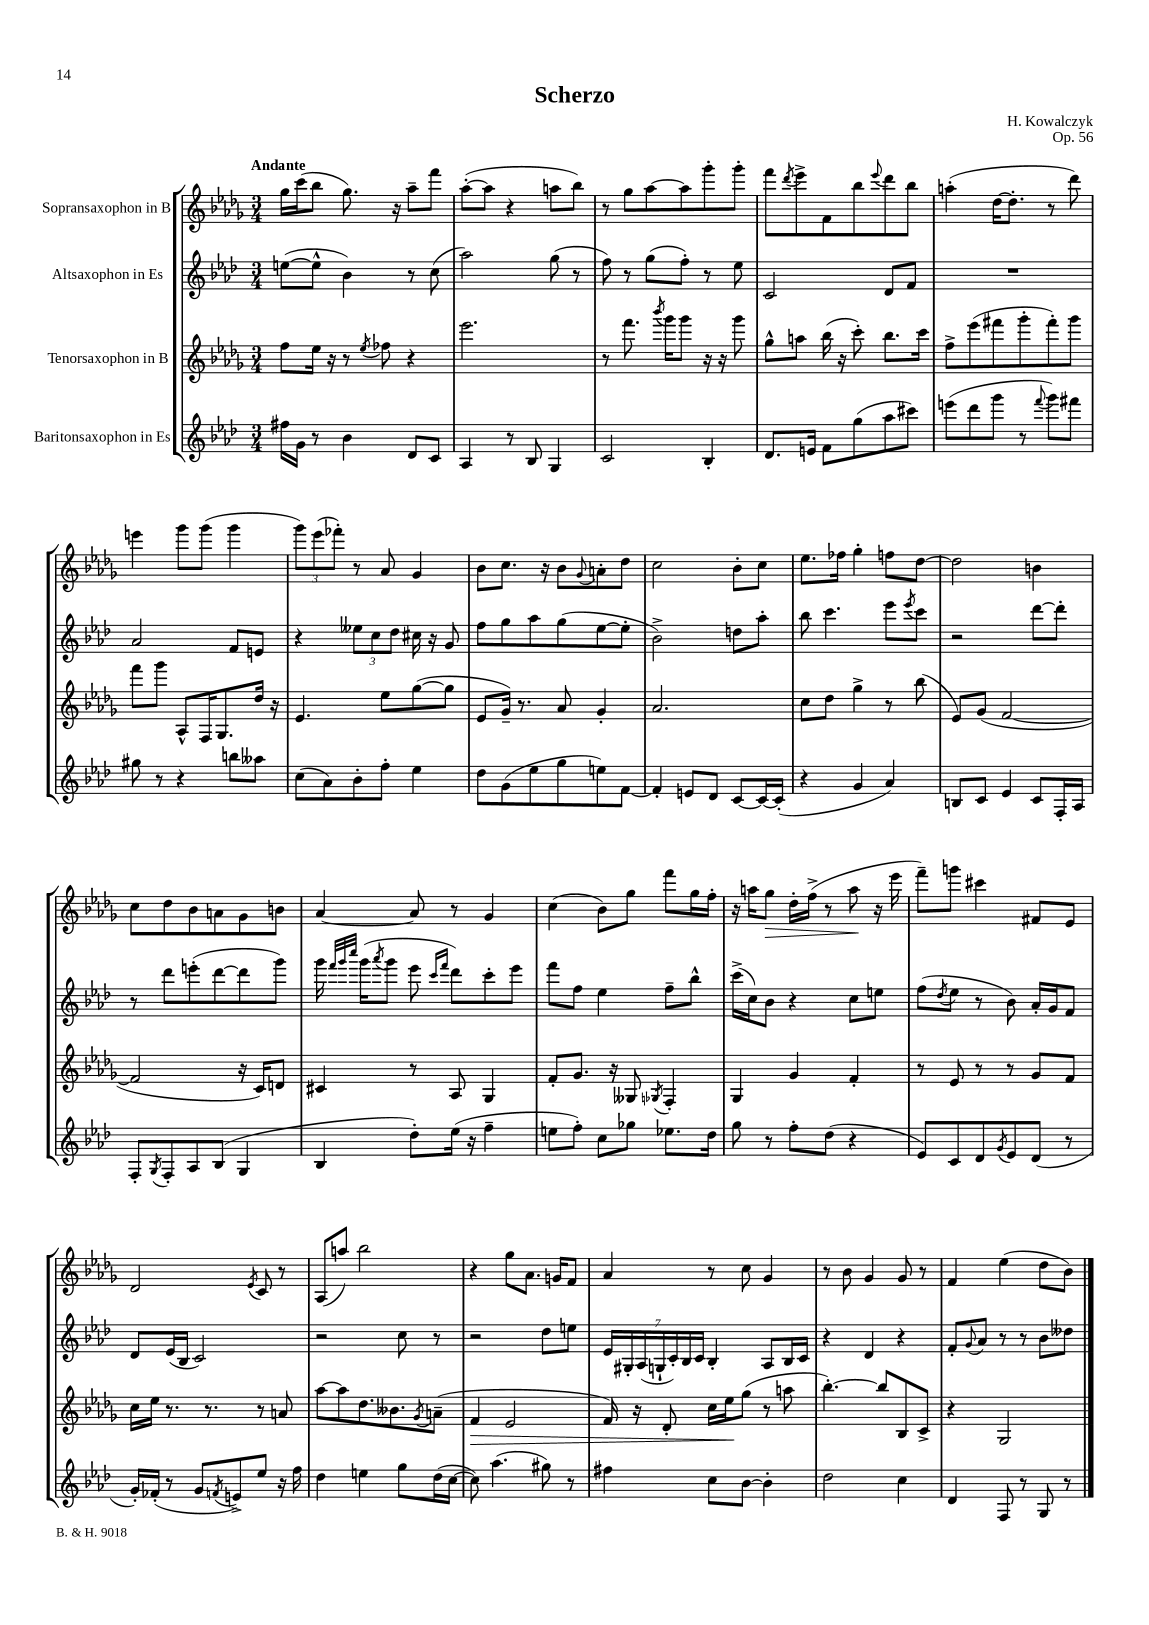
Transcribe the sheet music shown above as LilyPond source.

\header { title = "Scherzo" composer = "H. Kowalczyk" opus = "Op. 56" }
<<
\new StaffGroup <<
\new Staff = "s0" \with { instrumentName = "Sopransaxophon in B" } {
    \clef treble \key des \major \numericTimeSignature \time 3/4 \tempo "Andante"
    ges''16 c'''16( bes''8 ges''8.) r16 aes''8-- f'''8 |
    aes''8~-.( aes''8 r4 a''8 bes''8) |
    r8 ges''8 aes''8~ aes''8 ges'''8-. ges'''8-. |
    f'''8 \acciaccatura { des'''8 } ees'''8-> f'8 bes''8 \appoggiatura { ees'''8 } des'''8 bes''8 |
    a''4-.( des''16~ des''8.-. r8 des'''8) |
    e'''4 ges'''8 ges'''8( ges'''4 |
    \tuplet 3/2 { ges'''8) ees'''8( fes'''8-.) } r8 aes'8 ges'4 |
    bes'8 c''8. r16 bes'8 \appoggiatura { ges'8 } a'8-. des''8 |
    c''2 bes'8-. c''8 |
    ees''8. fes''16 ges''4-. f''8 des''8~ |
    des''2 b'4 |
    c''8 des''8 bes'8 a'8 ges'8 b'8 |
    aes'4~ aes'8 r8 ges'4 |
    c''4( bes'8) ges''8 f'''8 ges''16 f''16-. |
    r16 a''16 ges''8\> des''16-. f''16->( r8 a''8\! r16 ees'''16 |
    f'''8--) g'''8 cis'''4 fis'8 ees'8 |
    des'2 \acciaccatura { ees'8 } c'8 r8 |
    aes8( a''8) bes''2 |
    r4 ges''8 aes'8. g'16 f'8 |
    aes'4 r8 c''8 ges'4 |
    r8 bes'8 ges'4 ges'8 r8 |
    f'4 ees''4( des''8 bes'8) \bar "|." |
}
\new Staff = "s1" \with { instrumentName = "Altsaxophon in Es" } {
    \clef treble \key aes \major \numericTimeSignature \time 3/4
    e''8~( e''8-^ bes'4) r8 c''8( |
    aes''2) g''8( r8 |
    f''8) r8 g''8( f''8-.) r8 ees''8 |
    c'2 des'8 f'8 |
    R2. |
    aes'2 f'8 e'8 |
    r4 \tuplet 3/2 { eeses''8 c''8 des''8 } cis''16 r16 g'8 |
    f''8 g''8 aes''8 g''8( ees''8~ ees''8-. |
    bes'2->) d''8 aes''8-. |
    bes''8 c'''4. ees'''8 \acciaccatura { ees'''8 } c'''8 |
    r2 des'''8~ des'''8-. |
    r8 des'''8 e'''8-.( des'''8~ des'''8 g'''8) |
    g'''16 \grace { f'''32 g'''32 c''''32 } g'''16( \acciaccatura { aes'''8 } g'''8 ees'''8 \grace { c'''16 f'''16 } des'''8) c'''8-. ees'''8 |
    f'''8 f''8 ees''4 f''8-- bes''8-^ |
    c'''16->( c''16) bes'8 r4 c''8 e''8 |
    f''8( \acciaccatura { des''8 } ees''8 r8 bes'8) aes'16-. g'16 f'8 |
    des'8 ees'16( bes16 c'2) |
    r2 c''8 r8 |
    r2 des''8 e''8 |
    \tuplet 7/4 { ees'16 gis16-. aes16( g16-! c'16-.) bes16 c'16 } bes4-. aes8 bes16 c'16 |
    r4 des'4 r4 |
    f'8-. \appoggiatura { g'8 } aes'8 r8 r8 bes'8 deses''8 \bar "|." |
}
\new Staff = "s2" \with { instrumentName = "Tenorsaxophon in B" } {
    \clef treble \key des \major \numericTimeSignature \time 3/4
    f''8 ees''16 r16 r8 \acciaccatura { ees''8 } fes''8 r4 |
    ees'''2. |
    r8 f'''8. \acciaccatura { bes'''8 } ges'''16 ges'''8 r16 r16 ges'''8 |
    ges''8-^ a''8 bes''16( r16 c'''8-.) bes''8. c'''16 |
    f''8-> ees'''8( fis'''8 ges'''8-. fis'''8-.) ges'''8 |
    f'''8 ges'''8 aes8-^ f16 ges8. des''16 r16 |
    ees'4. ees''8 ges''8~( ges''8 |
    ees'8 ges'16--) r8. aes'8 ges'4-. |
    aes'2. |
    c''8 des''8 ges''4-> r8 bes''8( |
    ees'8) ges'8( f'2~ |
    f'2 r16 c'16) d'8 |
    cis'4 r8 aes8 ges4 |
    f'8-. ges'8. r16 geses8 \acciaccatura { ges8 } f4-. |
    ges4 ges'4 f'4-. |
    r8 ees'8 r8 r8 ges'8 f'8 |
    c''16 ees''16 r8. r8. r8 a'8 |
    aes''8~ aes''8 des''8. beses'8. \acciaccatura { ges'8 } a'8--( |
    f'4\> ees'2 |
    f'16) r16 des'8-. c''16 ees''16\! ges''8( r8 a''8 |
    bes''4.~-.) bes''8 bes8 c'8-> |
    r4 ges2 \bar "|." |
}
\new Staff = "s3" \with { instrumentName = "Baritonsaxophon in Es" } {
    \clef treble \key aes \major \numericTimeSignature \time 3/4
    fis''16 g'16 r8 bes'4 des'8 c'8 |
    aes4 r8 bes8 g4 |
    c'2 bes4-. |
    des'8. e'16 f'8 g''8( aes''8 cis'''8) |
    e'''8( des'''8 g'''8 r8 \appoggiatura { f'''8 } g'''8) fis'''8 |
    gis''8 r8 r4 b''8 aeses''8 |
    c''8( aes'8) bes'8-. f''8-. ees''4 |
    des''8 g'8( ees''8 g''8 e''8) f'8~ |
    f'4-. e'8 des'8 c'8~ c'16~ c'16-.( |
    r4 g'4 aes'4) |
    b8 c'8 ees'4 c'8 f16-. aes16 |
    f8-. \acciaccatura { g8 } f8-. aes8 bes8( g4 |
    bes4 des''8-.) ees''16( r16 f''4-- |
    e''8 f''8-.) c''8 ges''8 ees''8. des''16 |
    g''8 r8 f''8-. des''8( r4 |
    ees'8) c'8 des'8 \acciaccatura { g'8 } ees'8 des'8( r8 |
    g'16-.) fes'16-.( r8 g'8 \acciaccatura { f'8 } e'8->) ees''8 r16 f''16 |
    des''4 e''4 g''8 des''16( c''16~ |
    c''8) aes''4.( gis''8) r8 |
    fis''4 c''8 bes'8~ bes'4-. |
    des''2 c''4 |
    des'4 f8 r8 g8 r8 \bar "|." |
}
>>
>>
\layout { \context { \Score \remove "Bar_number_engraver" } }
